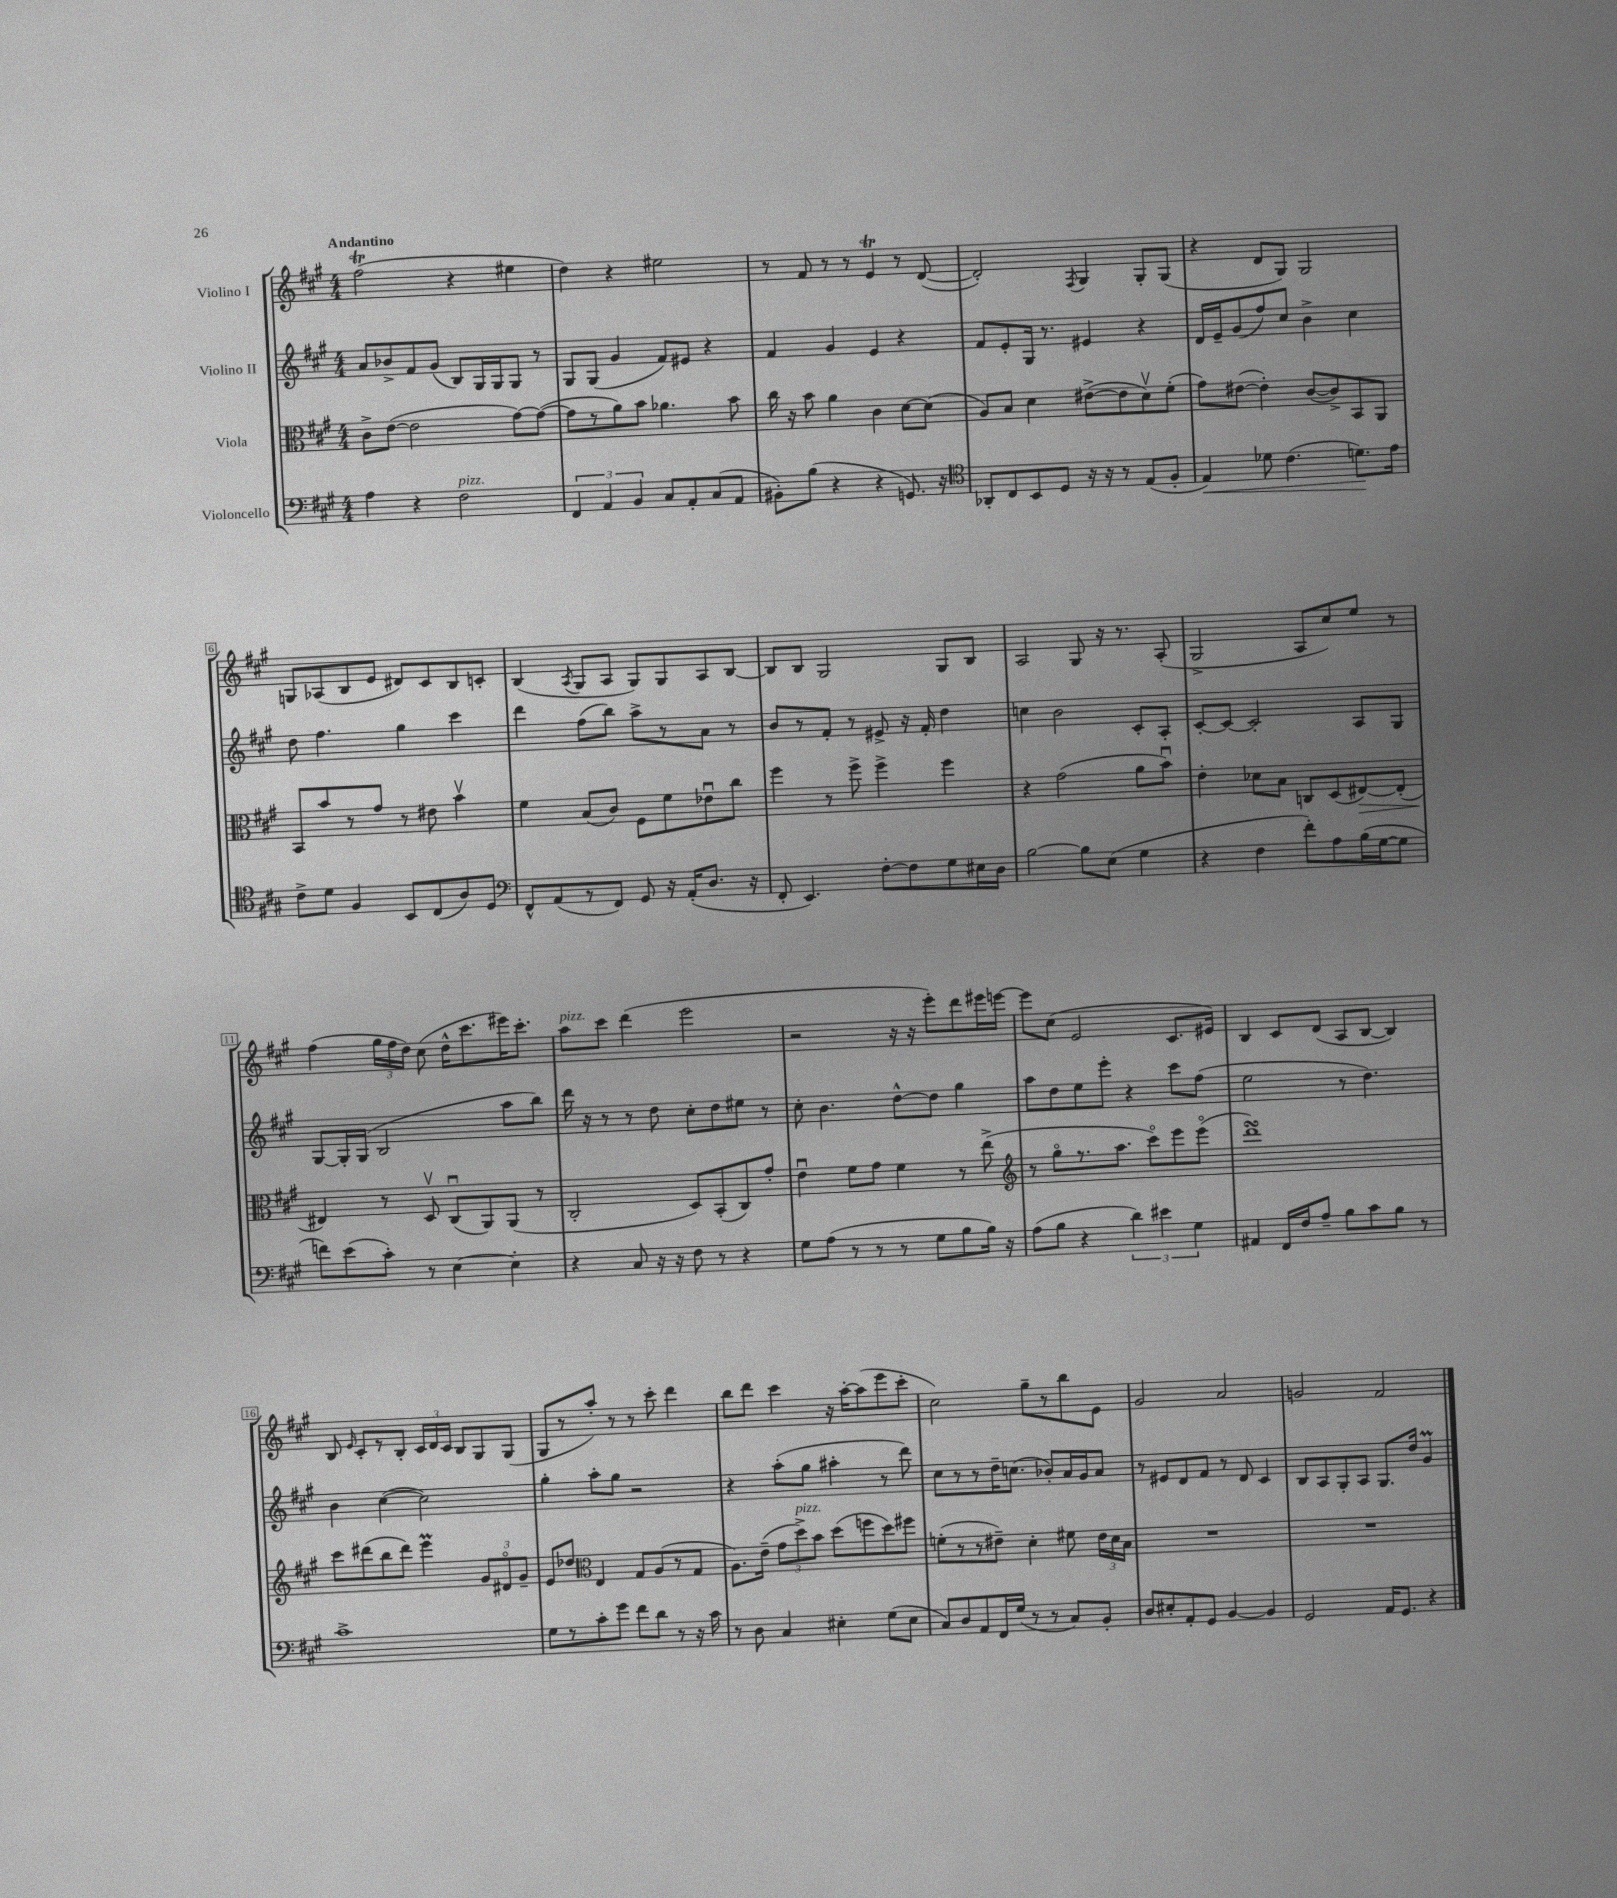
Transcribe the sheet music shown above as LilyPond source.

<<
\new StaffGroup <<
\new Staff = "s0" \with { instrumentName = "Violino I" } {
    \clef treble \key a \major \numericTimeSignature \time 4/4 \tempo "Andantino"
    \autoBeamOff fis''2\trill( r4 eis''4 |
    d''4) r4 eis''2 |
    r8 fis'8 r8 r8 e'4\trill r8 d'8~( |
    d'2-.) \acciaccatura { fis8 } gis4 gis8[-. gis8]( |
    r4 d'8[ gis8]) gis2 |
    g8[ aes8( b8 e'8] dis'8[) cis'8 b8 c'8]-. |
    b4( \acciaccatura { a8 } gis8[ a8] gis8[) gis8 a8 b8]~ |
    b8[ b8] gis2 gis8[ b8] |
    a2 gis8 r16 r8. a8-.( |
    gis2-> a8[ cis''8) e''8] r8 |
    fis''4( \tuplet 3/2 { gis''16[ fis''16 d''16]) } cis''8( d''16[-^ cis'''8. eis'''16) cis'''8.]-. |
    a''8[^\markup { \italic "pizz." } cis'''8] d'''4( e'''2 |
    r2 r16 r16 e'''8[-.) d'''8 eis'''16 e'''16]~ |
    e'''8[ cis''8]( e'2 cis'8.[ eis'16]) |
    b4 cis'8[ d'8]( a8[ b8]~ b4) |
    b8 \grace { e'16 } cis'8[-. r8 b8]-. \tuplet 3/2 { cis'16[ d'16 cis'16] } b8[ gis8 gis8]( |
    gis8[ r8 a''8]-.) r8 r8 cis'''8-. d'''4 |
    b''8[ d'''8] cis'''4 r16 a''16[~-. a''8( e'''8 cis'''8]-. |
    cis''2) gis''8[-- r8 b''8 e'8] |
    gis'2 a'2 |
    g'2 fis'2 \bar "|." |
}
\new Staff = "s1" \with { instrumentName = "Violino II" } {
    \clef treble \key a \major \numericTimeSignature \time 4/4
    \autoBeamOff a'8[ bes'8-> fis'8 gis'8]( b8[) gis16 gis16 gis8] r8 |
    gis8[ gis8]( gis'4 fis'8[) eis'8] r4 |
    fis'4 gis'4 e'4 r4 |
    fis'8[ e'8-. gis16] r8. eis'4 r4 |
    d'16[ e'16-- gis'8( fis''8) cis''8] b'4-> cis''4 |
    d''8 fis''4. gis''4 cis'''4 |
    d'''4 fis''8[( b''8]) a''8[-> r8 a'8] r8 |
    b'8[ r8 fis'8]-. r8 eis'8-> r16 fis'16-. d''4 |
    c''4 b'2 cis'8[-. a8]-. |
    cis'8[~-. cis'8]~ cis'2-. a8[ gis8] |
    gis8[~ gis16-. gis16]( b2 a''8[ b''8]) |
    d'''16 r16 r8 r8 d''8 cis''8[-. d''8 eis''8] r8 |
    cis''8-. b'4. d''8[~-^ d''8] gis''4 |
    a''8[ d''8 e''8 e'''8]-. r4 cis'''8[ fis''8]( |
    e''2 r8 d''4.) |
    b'4 cis''4~( cis''2) |
    gis''4-. a''8[-. gis''8] r2 |
    r4 a''8[-.( gis''8] ais''4-. r8 d'''8) |
    cis''8[ r8 r8 d''16-- c''8.]( bes'8[-.) a'16 gis'16 a'8] |
    r8 eis'8[ d'8 fis'8] r8 d'8 cis'4 |
    b8[ a8 gis8-. a8] gis8.[ d''16] gis'4\prall \bar "|." |
}
\new Staff = "s2" \with { instrumentName = "Viola" } {
    \clef alto \key a \major \numericTimeSignature \time 4/4
    \autoBeamOff cis'8[-> e'8]~( e'2 gis'8[~) gis'8]~( |
    gis'8[ r8 a'8) b'8] aes'4. b'8 |
    cis''16 r16 b'8 a'4 cis'4 d'8[~ d'8]( |
    a8[) b8] d'4 eis'8[~->( eis'8 d'8\upbow) fis'8]-.( |
    gis'8[) eis'8]~( eis'4-.) cis'8[~( cis'8->) b,8 a,8] |
    b,8[ b'8 r8 gis'8] r8 eis'8 b'4\upbow |
    fis'4 b8[( cis'8]) fis8[ fis'8 ees'8\downbow cis''8] |
    fis''4 r8 fis''8-> fis''4-> fis''4 |
    r4 gis'2( a'8[ b'8]\downbow) |
    e'4-. des'8[ b8] c8[ d8( eis8~\>) eis8]-.( |
    eis4\!) r8 d8\upbow cis8[\downbow( a,8) a,8]( r8 |
    cis2-. d8[) b,8-.( cis8) gis'8]-. |
    e'4\downbow fis'8[ gis'8] fis'4 r8 e''8->( |
    \clef treble r8 gis''8[\flageolet r8. a''8.] cis'''8[\flageolet) e'''8 e'''8]\flageolet( |
    d'''1\turn) |
    cis'''8[ dis'''8( b''8 dis'''8]) e'''4\prall \tuplet 3/2 { gis'8[ dis'8\flageolet gis'8]-- } |
    e'8[ des''8] \clef alto e4 gis8[ a8( r8 gis8] |
    a8.[) e'16]--( \tuplet 3/2 { gis'8[ d''8->^\markup { \italic "pizz." }) b'8] } d''8[( f''8 d''8) fis''8] |
    f'8[-.( r8 r8 eis'8]--) d'4-. fis'8 \tuplet 3/2 { eis'16[ d'16 b16] } |
    R1 |
    R1 \bar "|." |
}
\new Staff = "s3" \with { instrumentName = "Violoncello" } {
    \clef bass \key a \major \numericTimeSignature \time 4/4
    \autoBeamOff a4 r4 fis2^\markup { \italic "pizz." } |
    \tuplet 3/2 { fis,4 a,4 b,4 } cis8[ a,8-. cis8( a,8] |
    bis,8[-.) b8]( r4 r4 g,8.) r16 |
    \clef tenor aes,8[-. cis8 b,8 d8] r16 r16 r8 e8[( fis8]-. |
    e4\<) des'8 cis'4.( d'8.[\!) e'16] |
    cis'8[-> d'8] fis4 b,8[ cis8( a8) d8] |
    \clef bass fis,8[-^ a,8( r8 fis,8]) gis,8 r16 a,16[-.( d8.] r16 |
    fis,8-. e,4.) fis8[~-. fis8 gis8 eis16 d16] |
    b2~ b8[ e8]( gis4 |
    r4 fis4 fis'8[-.) a8 b16( gis16~ gis8] |
    f'8[) e'8( cis'8]-.) r8 e4~ e4-. |
    r4 cis8 r16 r16 fis8 r8 r4 |
    gis8[ a8]( r8 r8 r8 gis8[ b8 b16]) r16 |
    a8[( b8] r4 \tuplet 3/2 { d'4) eis'4 gis4 } |
    ais,4 fis,16[ fis16 a8]-- b8[ cis'8 b8] r8 |
    cis'1-> |
    gis8[ r8 cis'8-. gis'8] fis'8[ d'8] r8 r16 cis'16 |
    r8 d8 cis4 eis4-. gis8[( eis8] |
    cis8[) d8 a,8 fis,16 gis16]( r8 r8 cis8[) b,8]-. |
    d8[ eis8-. a,8-. gis,8] b,4~ b,4 |
    gis,2 a,16[ gis,8.] r4 \bar "|." |
}
>>
>>
\layout { \context { \Score \override BarNumber.stencil = #(make-stencil-boxer 0.1 0.3 ly:text-interface::print) } }
